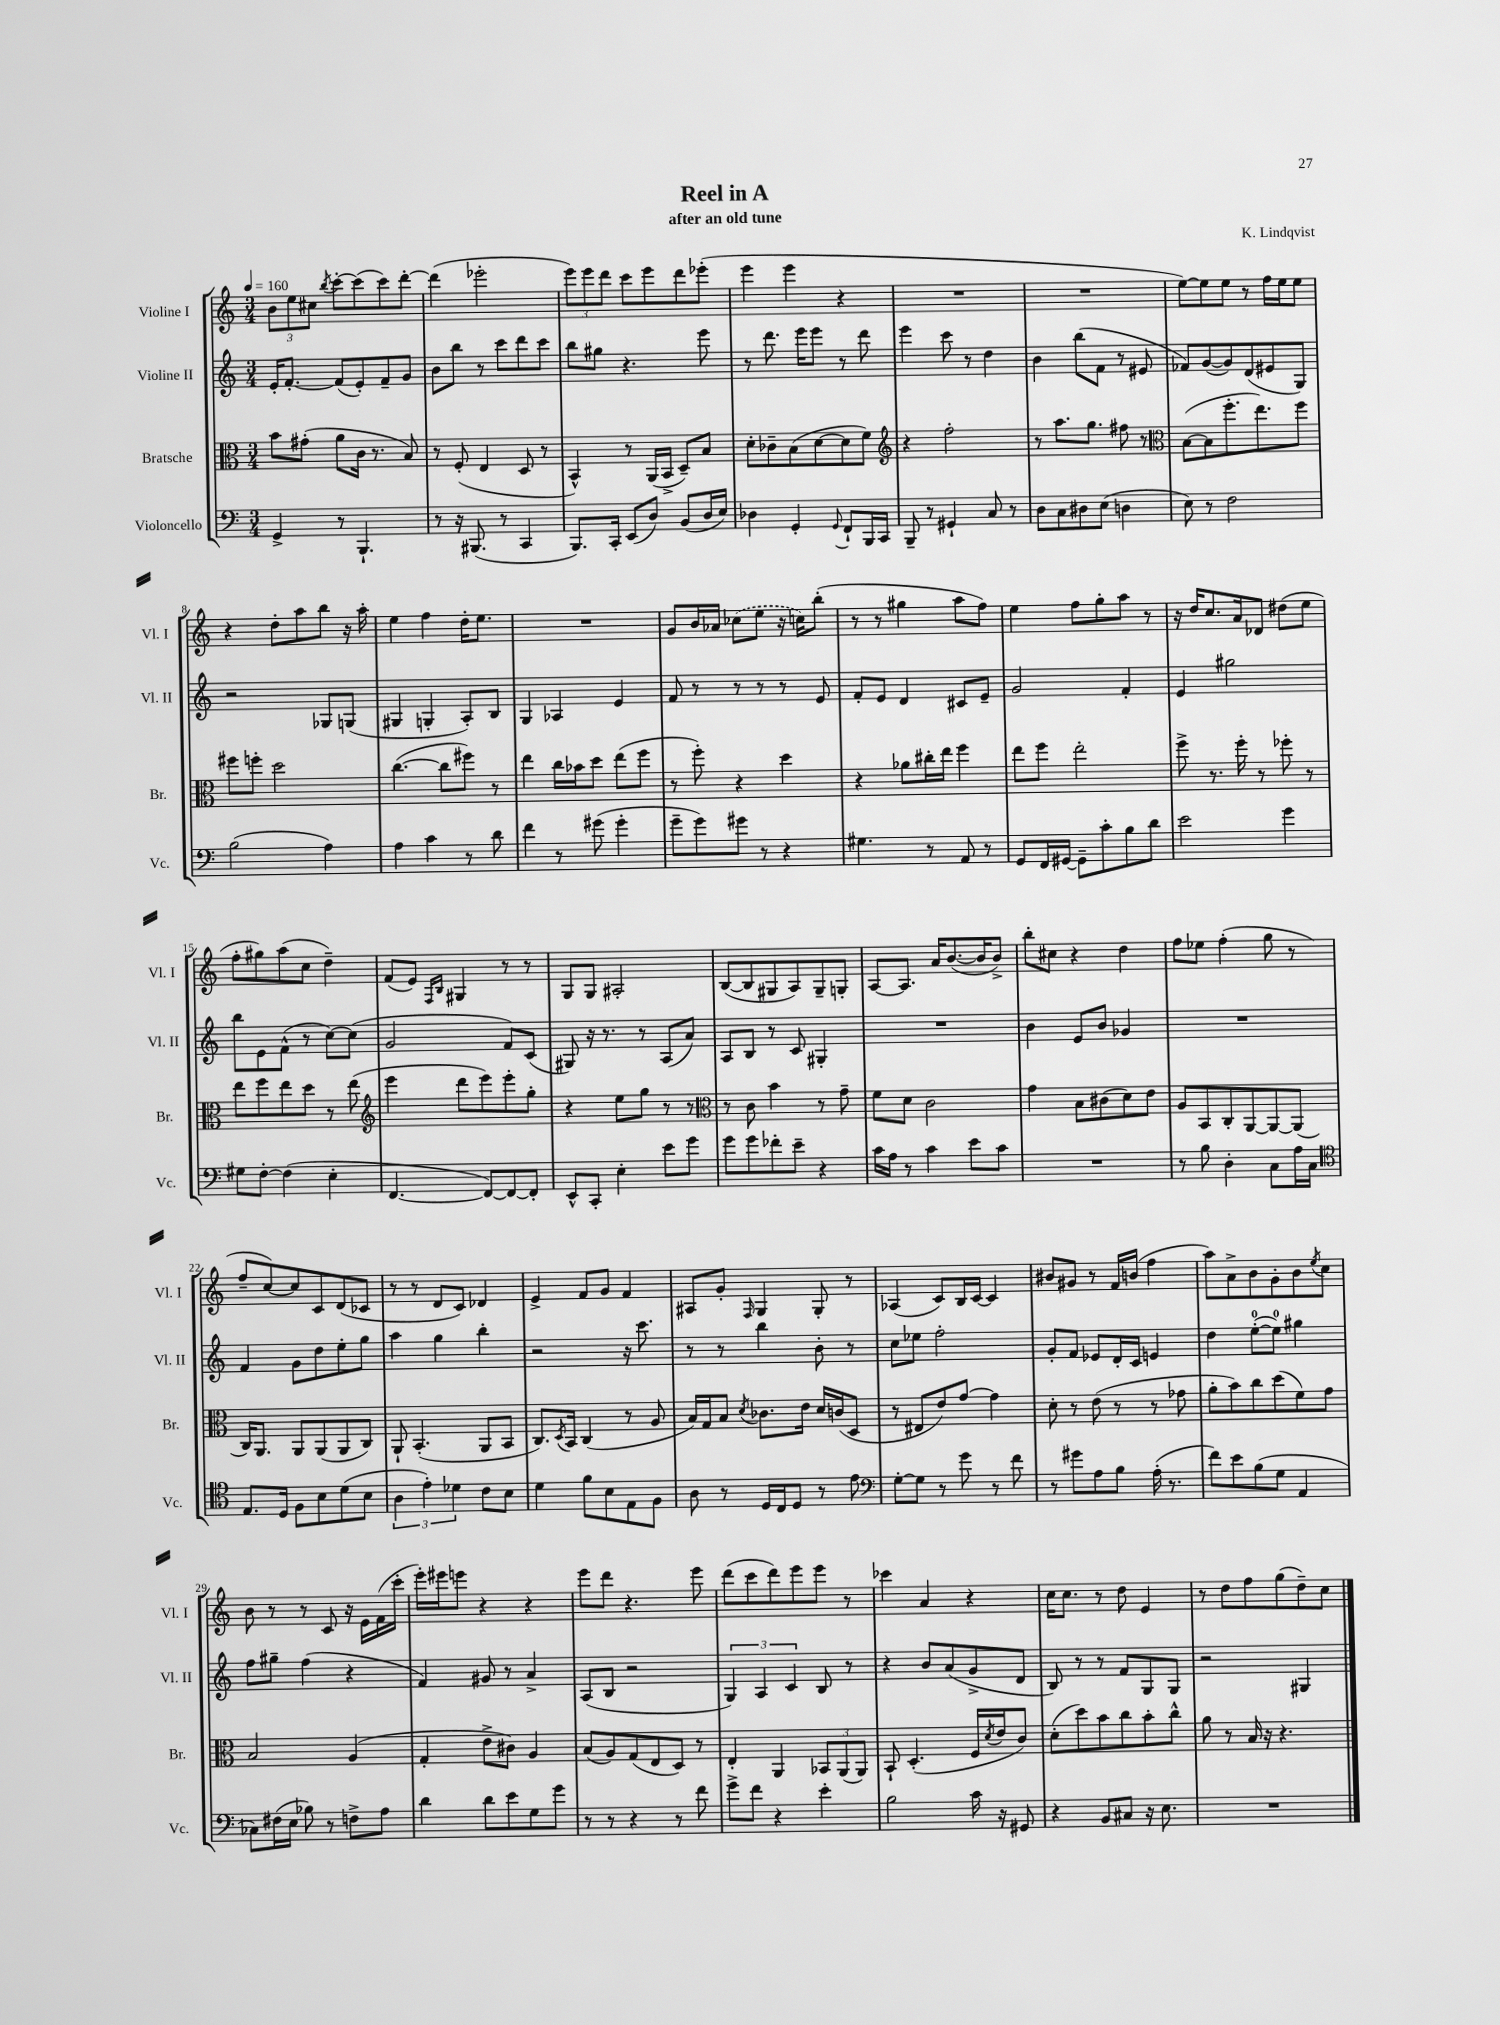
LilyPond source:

\header { title = "Reel in A" composer = "K. Lindqvist" subtitle = "after an old tune" }
<<
\new StaffGroup <<
\new Staff = "s0" \with { instrumentName = "Violine I" shortInstrumentName = "Vl. I" } {
    \clef treble \key c \major \numericTimeSignature \time 3/4 \tempo 4 = 160
    \tuplet 3/2 { b'8 e''8 cis''8 } \acciaccatura { b''8 } c'''8~-. c'''8( c'''8) d'''8~-. |
    d'''4( ees'''2-. |
    \tuplet 3/2 { e'''8) e'''8 d'''8 } c'''8 e'''8 d'''8 ees'''8-.( |
    e'''4 e'''4 r4 |
    R2. |
    R2. |
    e''8~) e''8 e''8 r8 f''16 e''16 e''8 |
    r4 d''8-. a''8 b''8 r16 a''16-. |
    e''4 f''4 d''16-. e''8. |
    R2. |
    g'8 b'16 aes'16 \once \slurDashed ces''8( e''8 r16 c''16) b''8-.( |
    r8 r8 gis''4 a''8 f''8) |
    e''4 f''8 g''8-. a''8 r8 |
    r16 d''16 c''8. a'16 des'8 dis''8( e''8 |
    f''8-. gis''8) a''8( c''8 d''4--) |
    f'8( e'8) \grace { f16 b16 } gis4 r8 r8 |
    g8 g8 ais2-. |
    b8~( b8 gis8 a8) gis8-- g8-. |
    a8~ a8. a'16 b'8.~( b'16 b'8->) |
    b''8-. cis''8 r4 d''4 |
    f''8 ees''8 f''4-.( g''8 r8 |
    f''8-- c''8~) c''8 c'8 d'8( ces'8 |
    r8 r8 d'8 c'8) des'4 |
    e'4-> f'8 g'8 f'4 |
    ais8 g'8-. \grace { f16 } g4 g8-. r8 |
    aes4( c'8) b16 c'16~ c'4 |
    bis'8 gis'8 r8 f'16 b'16( f''4 |
    a''8) a'8-> b'8 g'8-. b'8 \acciaccatura { e''8 } c''8 |
    b'8 r8 r8 c'8 r16 e'16 f'16( c'''16-. |
    e'''16-.) eis'''16 e'''8 r4 r4 |
    e'''8 d'''8 r4. e'''8 |
    d'''8( c'''8 d'''8) e'''8 e'''8 r8 |
    ces'''4 a'4 r4 |
    c''16 c''8. r8 d''8 e'4 |
    r8 d''8 f''8 g''8( d''8--) c''8 \bar "|." |
}
\new Staff = "s1" \with { instrumentName = "Violine II" shortInstrumentName = "Vl. II" } {
    \clef treble \key c \major \numericTimeSignature \time 3/4
    e'16-. f'8.~-. f'8( e'8-.) f'8-- g'8 |
    b'8 b''8 r8 c'''8 d'''8 c'''8 |
    b''8 gis''8 r4. e'''8 |
    r8 d'''8. e'''16 e'''8 r8 d'''8 |
    e'''4 c'''8 r8 d''4 |
    b'4 b''8( f'8 r8 eis'8 |
    fes'8) g'8~( g'8) d'8( eis'8 g8) |
    r2 ges8 g8( |
    gis4 g4-. a8-.) b8 |
    g4 aes4 e'4 |
    f'8 r8 r8 r8 r8 e'8 |
    f'8-. e'8 d'4 cis'8 e'8-- |
    g'2 f'4-. |
    e'4 gis''2 |
    b''8 e'8 f'8-^( r8 c''8~) c''8( |
    g'2 f'8) c'8( |
    gis8) r16 r8. r8 a8( a'8) |
    a8 b8 r8 c'8 gis4-. |
    R2. |
    b'4 e'8 b'8 ges'4 |
    R2. |
    f'4 g'8 d''8 e''8-. g''8 |
    a''4 g''4 b''4-. |
    r2 r16 c'''8. |
    r8 r8 b''4 b'8-. r8 |
    c''8 ees''8 f''2-. |
    g'8-. f'8 ees'8 d'16-. c'16 e'4 |
    d''4 e''8-0~-.( e''8-0) gis''4 |
    f''8 gis''8-- f''4( r4 |
    f'4) gis'8 r8 a'4-> |
    a8( b8 r2 |
    \tuplet 3/2 { g4) a4 c'4 } b8 r8 |
    r4 b'8 a'8( g'8-> d'8 |
    b8) r8 r8 f'8 g8 g8 |
    r2 gis4 \bar "|." |
}
\new Staff = "s2" \with { instrumentName = "Bratsche" shortInstrumentName = "Br." } {
    \clef alto \key c \major \numericTimeSignature \time 3/4
    b'8 gis'8-.( a'8 c'16 r8. b8) |
    r8 f8-.( e4 d8 r8 |
    b,4-^) r8 a,16( b,16-> d8--) b8 |
    d'8-. ces'8-- b8( d'8~ d'8 f'8) |
    \clef treble r4 f''2-. |
    r8 a''8. g''8. fis''8 r8 |
    \clef alto b8~( b8 f''8.-. e''8.) f''8 |
    fis''8 f''8-. d''2 |
    c''4.~( c''8 fis''8) r8 |
    e''4 c''16 bes'16 d''8 e''8( f''8 |
    r8 f''8-.) r4 d''4 |
    r4 aes'8 cis''16-. e''16 f''4 |
    e''8 f''8 e''2-. |
    f''8-> r8. f''16-. r8 fes''8-. r8 |
    e''8 f''8 e''8 d''8 r8 e''8( |
    \clef treble e'''4 d'''8 e'''8) e'''8-. g''8-. |
    r4 e''8 g''8 r8 r8 |
    \clef alto r8 c'8 b'4 r8 g'8-- |
    f'8 d'8 c'2 |
    g'4 b8 cis'8( d'8) e'8 |
    a8 b,8 c8-. a,8~ a,8~ a,8( |
    c16) a,8. a,8 a,8( a,8 c8) |
    a,8-! b,4.-.( a,8 b,8 |
    c8.) \acciaccatura { d8 } b,16 c4( r8 a8 |
    b16) g16 b8 \acciaccatura { d'8 } ces'8. e'16 d'16 c'16( d8 |
    r8 eis8 e'8) g'8~ g'4 |
    d'8-. r8 e'8( r8 r8 ges'8 |
    a'8-. b'8) c''8 d''8( f'8) g'8 |
    b2 a4( |
    g4-. e'8-> cis'8) a4 |
    b8( a8) g8( e8 d8) r8 |
    e4-. a,4 \tuplet 3/2 { bes,8 a,8( a,8) } |
    b,8-! d4.-.( f16 \acciaccatura { d'8 } e'16 c'8) |
    d'8-.( d''8) b'8 c''8 b'8-. c''8-^ |
    a'8 r8 b16 r16 r4. \bar "|." |
}
\new Staff = "s3" \with { instrumentName = "Violoncello" shortInstrumentName = "Vc." } {
    \clef bass \key c \major \numericTimeSignature \time 3/4
    g,4-> r8 b,,4.-! |
    r8 r16 bis,,8.( r8 c,4 |
    b,,8.) c,16-. e,8( d8) b,8( d16 e16) |
    des4 g,4-. \appoggiatura { g,8 } f,8-! b,,16 c,16 |
    b,,8-- r8 gis,4-! c8 r8 |
    d8 c8 dis8 e8( d4 |
    e8) r8 f2 |
    b2( a4) |
    a4 c'4 r8 d'8 |
    f'4 r8 gis'8( gis'4-. |
    g'8-- g'8) gis'8 r8 r4 |
    gis4. r8 a,8 r8 |
    g,8 f,16 gis,16~ gis,8-- c'8-. b8 d'8 |
    e'2 g'4 |
    gis8 f8~-. f4( e4-. |
    f,4.~ f,8~) f,8~ f,8-. |
    e,8-^ c,8-. e4-. e'8 g'8 |
    g'8 g'8 fes'8-. e'8-- r4 |
    c'16 a16 r8 c'4 e'8 c'8 |
    R2. |
    r8 b8 d4-. c8 a16 c16 |
    \clef tenor e8. d16 f8 b8 d'8( b8 |
    \tuplet 3/2 { a4 e'4-.) des'4 } c'8 b8 |
    d'4 f'8 b8 e8 f8 |
    a8 r8 d16 c16 d8 r8 e'8 |
    \clef bass g8~-. g8 r8 g'8 r8 f'8 |
    r8 gis'8 a8 b8 a16-.( r8. |
    f'8) e'8 b8( g8 a,4 |
    ces8) fis16( e16 bes8) r8 f8-> a8 |
    d'4 d'8 e'8 g8 g'8 |
    r8 r8 r4 r8 f'8 |
    g'8-> f'8 r4 e'4-. |
    b2 c'16 r16 gis,8 |
    r4 b,8 cis8 r16 e8. |
    R2. \bar "|." |
}
>>
>>
